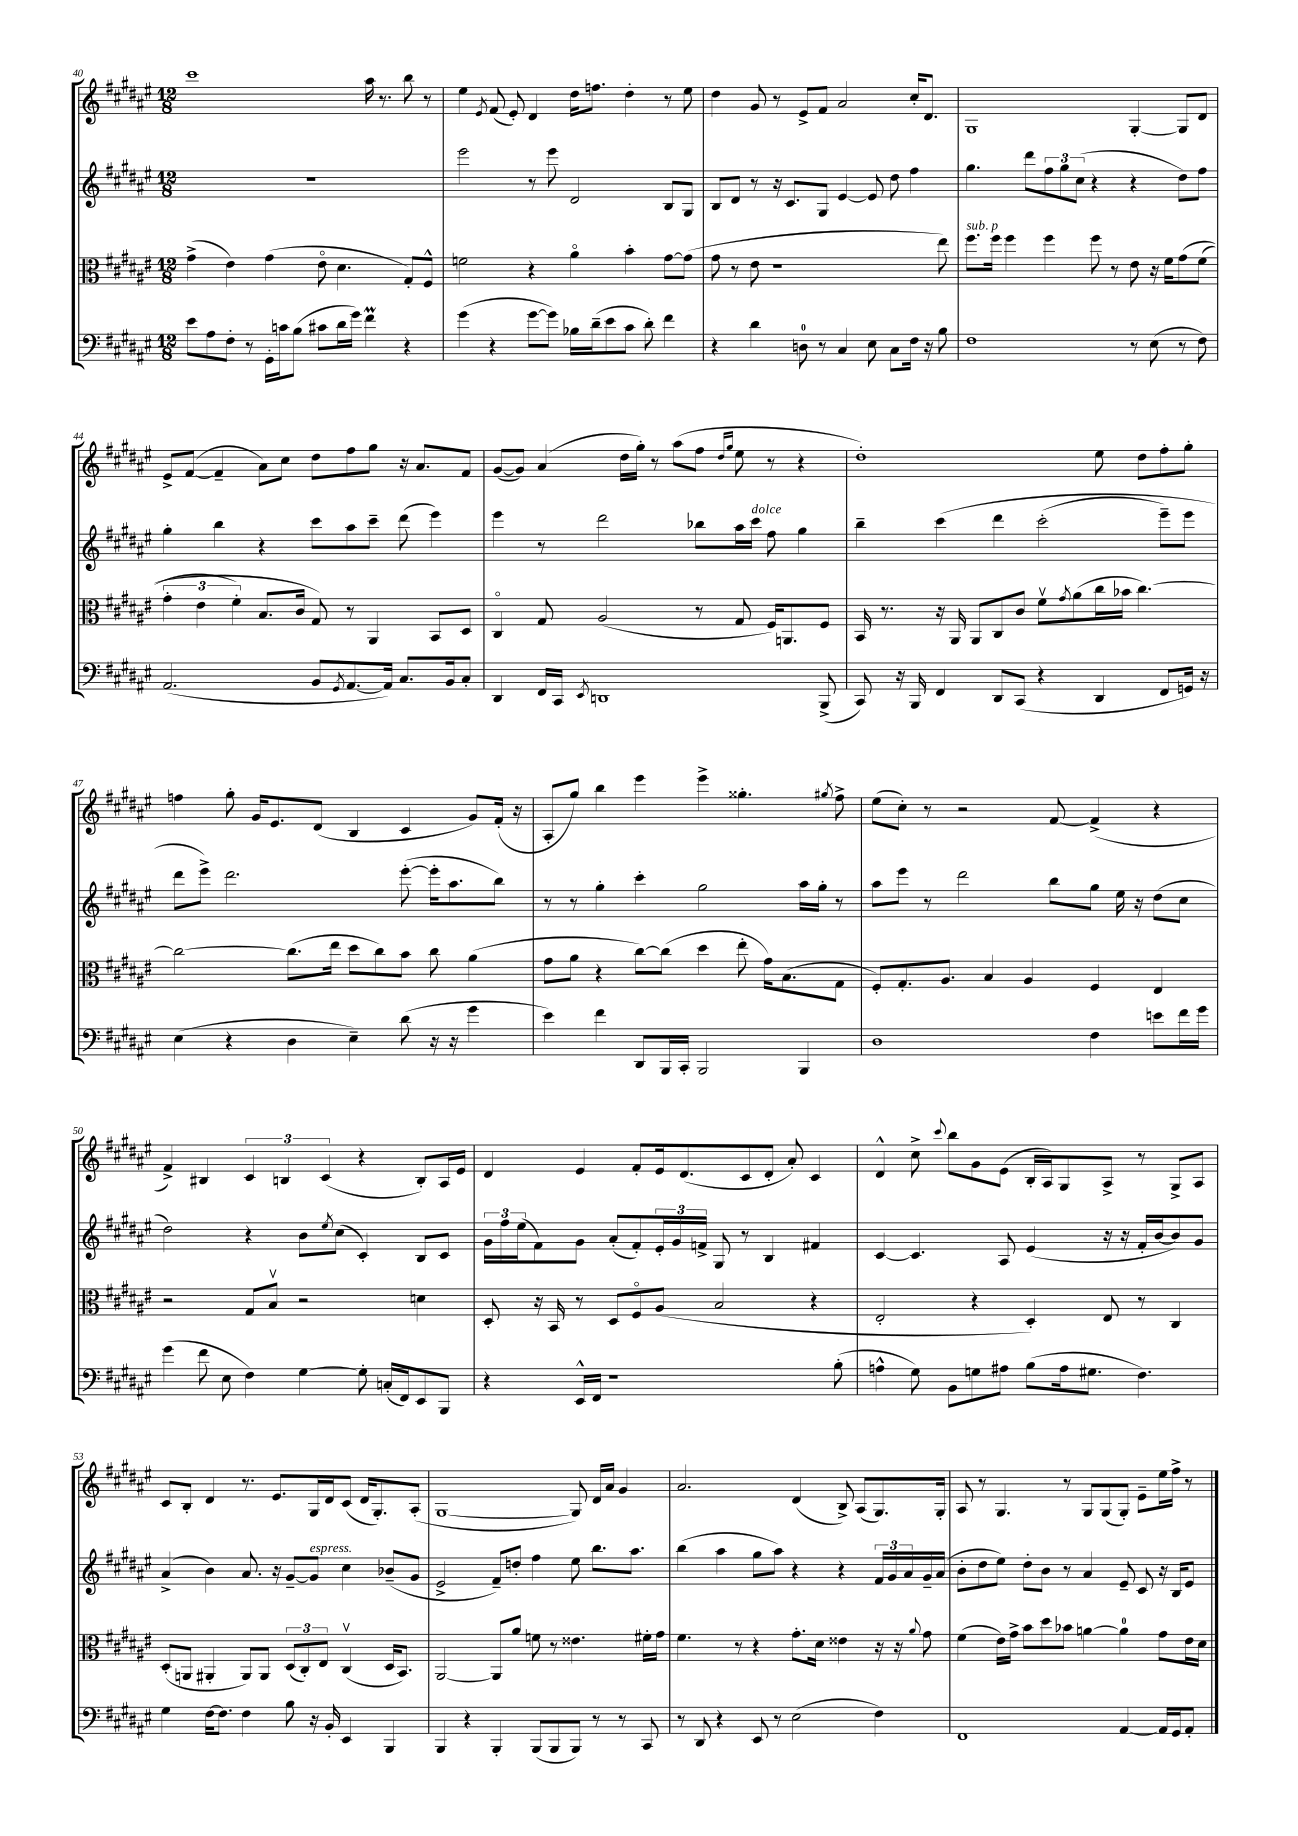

**kern	**kern	**kern	**kern
*part4	*part3	*part2	*part1
*staff4	*staff3	*staff2	*staff1
*clefF4	*clefC3	*clefG2	*clefG2
*k[f#c#g#d#a#e#]	*k[f#c#g#d#a#e#]	*k[f#c#g#d#a#e#]	*k[f#c#g#d#a#e#]
*M12/8	*M12/8	*M12/8	*M12/8
=40	=40	=40	=40
8e#\L	(4g#^\	1.r	1ccc#
8A#\	.	.	.
8F#'\J	4e#\)	.	.
8r	.	.	.
16GG#'\LL	(4g#\	.	.
16cn\J	.	.	.
(8B\J	.	.	.
8c#X\L	8e#\	.	.
16d#\L	4.d#\	.	.
16g#\JJ)	.	.	.
4f#M\	.	.	16aa#\
.	.	.	8.r
4r	8G#'/L)	.	8bb\
.	8F#^^/J	.	8r
=41	=41	=41	=41
(4g#\	2fn\	2eee#\	4ee#\
.	.	.	8qe#/
4r	.	.	(8f#/
.	.	.	8e#'/)
[8g#\L	4r	8r	4d#/
8g#\J])	.	8eee#\	.
16B-X\LL	4a#\	2d#/	16dd#\KL
(16d#~\J	.	.	8.ffn\J
8e#\	.	.	.
8c#\J	4b'\	.	4dd#'\
8d#'\)	.	.	.
4f#\	[8g#\L	8B/L	8r
.	(8g#\J]	8G#/J	8ee#\
=42	=42	=42	=42
4r	8g#\	8B/L	4dd#\
.	8r	8d#/J	.
4d#\	8e#\	8r	8g#/
.	1r	16r	8r
.	.	8.c#/L	.
8Dn\	.	.	8e#^/L
8r	.	8G#/J	8f#/J
4C#/	.	[4e#/	2a#/
8E#\	.	8e#/]	.
8C#\L	.	8dd#\	.
16F#\Jk	.	4ff#\	16cc#'/KL
16r	.	.	8.d#/J
8B\	8ee#\)	.	.
=43	=43	=43	=43
!	!LO:TX:a:i:t=sub. p	!	!
1F#	8.ff#\L	4.gg#\	1G#
.	16ff#\Jk	.	.
.	4ff#\	.	.
.	.	8ddd#\L	.
.	4ff#\	12ff#\	.
.	.	12gg#\	.
.	.	(12cc#\J	.
.	8ff#\	4r	.
.	8r	.	.
8r	8e#\	4r	[4G#'/
(8E#\	16r	.	.
.	16f#\KL	.	.
8r	(8g#\	8dd#\L)	8G#/L]
8F#\)	(8f#\J	8ff#\J	8d#/J
!!LO:LB:g=z
=44	=44	=44	=44
(2.AA#/	6g#'\	4gg#'\	8e#^/L
.	.	.	([8f#/J
.	6e#\	.	.
.	.	4bb\	4f#~/]
.	6f#'\)	.	.
.	8.B/L	4r	8a#\L)
.	.	.	8cc#\J
.	16c#/Jk	.	.
8BB/L	8G#/)	8ccc#\L	8dd#\L
8qGG#/	.	.	.
[8.AA#/	8r	8aa#\	8ff#\
.	4AA#/	8ccc#~\J	8gg#\J
16AA#/Jk])	.	.	.
8.C#/L	.	(8ddd#\	16r
.	.	.	8.a#/L
.	8BB/L	4eee#\)	.
16BB/k	.	.	.
8C#'/J	8D#/J	.	8f#/J
=45	=45	=45	=45
4DD#/	4C#/	4eee#\	([8g#/L
.	.	.	8g#/J])
16FF#/LL	8G#/	8r	(4a#/
16CC#/JJ	.	.	.
8qEE#/	.	.	.
1DDn	(2A#/	2ddd#\	.
.	.	.	16dd#\LL
.	.	.	16gg#'\JJ)
.	.	.	8r
.	.	.	(8aa#\L
.	8r	8bb-X\L	8ff#\J
.	.	.	16qqdd#/LL
.	.	.	16qqgg#/JJ
.	8G#/	16aa#\L	8ee#\
!	!	!LO:TX:a:i:t=dolce	!
.	.	16ccc#\JJ	.
.	16F#/KL)	8ff#\	8r
.	8.AAn/	.	.
.	.	4gg#\	4r
(8BBB^/	8F#/J	.	.
=46	=46	=46	=46
8CC#/)	16BB/	4bb~\	1dd#')
.	8.r	.	.
16r	.	.	.
16BBB/	.	.	.
4FF#/	16r	(4ccc#\	.
.	16AA#/	.	.
.	8AA#/L	.	.
8DD#/L	8C#/	4ddd#\	.
(8CC#/J	8c#/J	.	.
4r	8f#v\L	(2ccc#'\	.
.	8qg#/	.	.
.	(8a#\	.	.
4DD#/	16cc#\L	.	8ee#\
.	16b-X\JJ	.	.
.	[4.cc#\)	.	8dd#\L
8FF#/L	.	8eee#~\L)	8ff#'\
16GGn/Jk)	.	8eee#\J	8gg#'\J
16r	.	.	.
!!LO:LB:g=z
=47	=47	=47	=47
(4E#\	2cc#\_	8ddd#\L	4ffn\
.	.	8eee#^\J)	.
4r	.	2.ddd#\	8gg#'\
.	.	.	16g#/KL
.	.	.	8.e#/
4D#\	(8.cc#\L]	.	.
.	.	.	(8d#/J
.	16ee#\Jk	.	.
4E#~\)	8dd#\L	.	4B/
.	8cc#\)	.	.
(8d#\	8b\J	([8eee#'\	4c#/
16r	8cc#\	16eee#'\KL]	.
16r	.	8.aa#\	.
4g#\	(4a#\	.	8g#/L)
.	.	8bb\J)	(16f#'/Jk
.	.	.	16r
=48	=48	=48	=48
4e#\)	8g#\L	8r	8A#'/L
.	8a#\J	8r	8gg#/J)
4f#\	4r	4gg#'\	4bb\
8DD#/L	[8cc#\L)	4ccc#'\	4eee#\
16BBB/L	(8cc#\J]	.	.
16CC#'/JJ	.	.	.
2BBB/	4dd#\	2gg#\	4eee#^\
.	8ee#'\	.	4.gg##X'\
.	16g#\KL)	.	.
.	(8.B\	.	.
4BBB/	.	16aa#\LL	.
.	.	16gg#'\JJ	.
.	.	.	8qgg#X/
.	8G#\J	8r	8ff#^\
=49	=49	=49	=49
1D#	8F#'/L)	8aa#\L	(8ee#\L
.	8.G#'/	8eee#\J	8cc#'\J)
.	.	8r	8r
.	8.A#/J	.	.
.	.	2ddd#\	2r
.	4B/	.	.
.	4A#/	.	.
.	.	8bb\L	[8f#/
4F#\	4F#/	8gg#\J	(4f#^/]
.	.	16ee#\	.
.	.	16r	.
8en\L	4E#/	(8dd#\L	4r
16f#\L	.	8cc#\J	.
16g#\JJ	.	.	.
!!LO:LB:g=z
=50	=50	=50	=50
(4g#\	2r	2dd#\)	4f#^/)
8f#\	.	.	4B#X/
8E#\	.	.	.
4F#\)	8G#/L	4r	6c#/
.	8Bv/J	.	.
.	.	.	6Bn/
[4G#\	2r	8b\L	.
.	.	.	(6c#/
.	.	8qee#/	.
.	.	(8cc#\J	.
8G#'\]	.	4c#'/)	4r
(16Cn'/LL	.	.	.
16FF#/J)	.	.	.
8EE#/	4dn\	8B/L	8B'/L)
8BBB/J	.	8c#/J	16A#/L
.	.	.	16e#/JJ
=51	=51	=51	=51
4r	8D#'/	24g#\LL	4d#/
.	.	24ff#\	.
.	.	(24ee#\J	.
.	16r	8f#\)	.
.	16BB/	.	.
16EE#^^/LL	8r	8g#\J	4e#/
16FF#/JJ	.	.	.
1r	8D#/L	(8a#'/L	.
.	8F#/	8f#'/)	8f#'/L
.	(8A#/J	24e#'/L	16e#/k
.	.	24g#/	.
.	.	.	(8.d#/
.	.	24fn^/JJ	.
.	2B/	8G#/	.
.	.	8r	8c#/
.	.	4B/	8d#'/J
.	.	.	8a#'/)
.	4r	4f#X/	4c#/
(8B'\	.	.	.
=52	=52	=52	=52
4An^^\	2E#'/	[4c#/	4d#^^/
8G#\)	.	4.c#/]	8cc#^\
.	.	.	8qqccc#/
8BB\L	.	.	8bb\L
8Gn\	4r	.	8g#\
8A#X\J	.	8A#/	(8e#\J
(8B\L	4D#'/)	(4e#/	16B'/LL
.	.	.	16A#/J)
16A#\k	.	.	8G#/
8.G#X\J	.	.	.
.	8E#/	16r	8A#^/J
.	.	16r	.
4.F#\)	8r	16f#'/LL	8r
.	.	[16b/J	.
.	4C#/	8b/])	8G#^/L
.	.	8g#/J	8A#/J
!!LO:LB:g=z
=53	=53	=53	=53
4G#\	(8D#'/L	(4a#^/	8c#/L
.	8AAn/J	.	8B'/J
[16F#\KL	4AA#X'/	4b\)	4d#/
8.F#\J]	.	.	.
4F#\	8AA#/L)	8.a#/	8.r
.	8AA#/J	.	.
.	.	16r	8.e#/L
8B\	(12D#/L	[8g#~/L	.
.	12C#'/)	.	.
!	!	!LO:TX:a:i:t=espress.	!
16r	.	8g#/J]	16G#/L
.	12E#/J	.	.
16BB'/	.	.	16d#/J
4EE#/	(4C#v/	4cc#\	(8c#/J
.	.	.	16d#/KL
.	.	.	8.G#'/)
4BBB/	16D#/KL	(8b-X~/L	.
.	8.BB/J)	.	.
.	.	8g#/J	(8A#'/J
=54	=54	=54	=54
4BBB/	[2AA#/	2e#^/	[1G#
4r	.	.	.
4BBB'/	8AA#/L]	8f#~/L)	.
.	8a#/J	8ddn'/J	.
(8BBB/L	8fn\	4ff#\	.
8BBB/	8r	.	.
8BBB/J)	4.e##X\	8ee#\	8G#/])
8r	.	8.bb\L	16d#/LL
.	.	.	16a#/JJ
8r	.	.	4g#/
.	.	8.aa#\J	.
8CC#/	16f#X'\LL	.	.
.	16g#\JJ	.	.
=55	=55	=55	=55
8r	4.f#\	(4bb\	2.a#/
8DD#/	.	.	.
4r	.	4aa#\	.
.	8r	.	.
8EE#/	4r	8gg#\L	.
8r	.	8aa#\J)	.
(2E#\	8.g#'\L	4r	(4d#/
.	16d#\Jk	.	.
.	4e##X\	4r	8B^/)
.	.	.	(8A#/L
4F#\)	16r	24f#/LL	8.G#/)
.	.	24g#/	.
.	16r	.	.
.	.	24a#/	.
.	8qqa#/	.	.
.	8g#\	16g#~/	.
.	.	(16a#/JJ	16G#'/Jk
=56	=56	=56	=56
1FF#	(4f#\	8b'\L	8A#/
.	.	8dd#\	8r
.	16e#\LL)	8ee#\J)	4.G#/
.	16g#^\JJ	.	.
.	8b\L	8dd#'\L	.
.	8dd#\	8b\J	.
.	8b-X\J	8r	8r
.	[4an\	4a#/	8G#/L
.	.	.	(8G#/
[4AA#/	4a\]	8e#~/	8G#'/J)
.	.	8c#/	8e#~\L
16AA#/LL]	8g#\L	16r	16ee#\L
16GG#/J	.	16B/KL	16ff#^\JJ
8AA#'/J	16e#\L	8e#/J	8r
.	16d#\JJ	.	.
==	==	==	==
*-	*-	*-	*-
